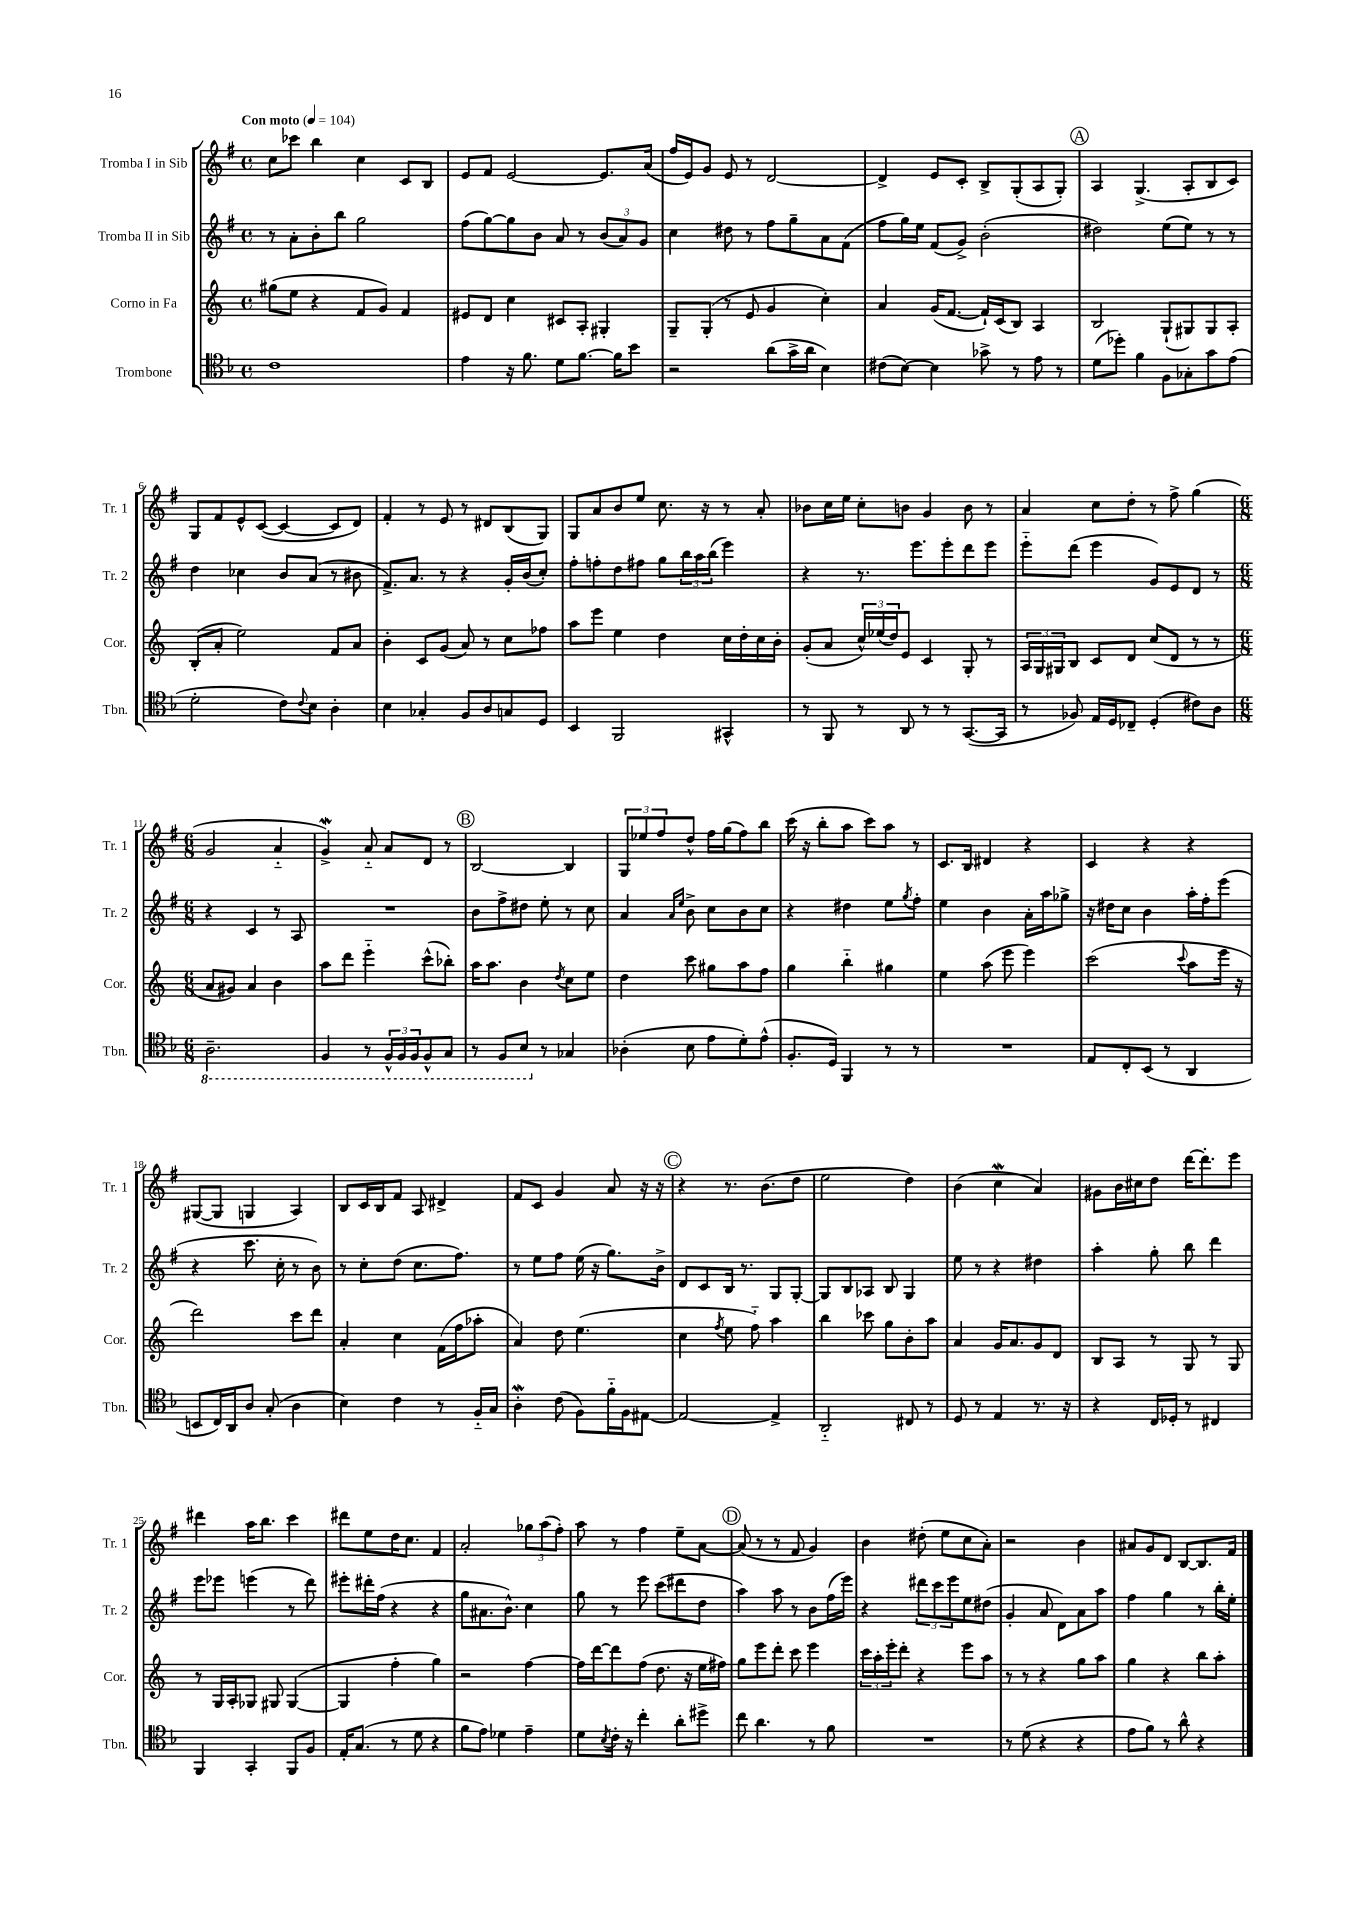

**kern	**kern	**kern	**kern
*staff4	*staff3	*staff2	*staff1
*clefC4	*clefG2	*clefG2	*clefG2
*k[b-]	*k[]	*k[f#]	*k[f#]
*M4/4	*M4/4	*M4/4	*M4/4
*met(c)	*met(c)	*met(c)	*met(c)
*MM104	*MM104	*MM104	*MM104
1c	(8gg#	8r	8cc
.	8ee	8a'	8ccc-
.	4r	8b'	4bb
.	.	8bb	.
.	8f	2gg	4cc
.	8g)	.	.
.	4f	.	8c
.	.	.	8B
=	=	=	=
4e	8e#	(8ff#	8e
.	8d	[8gg)	8f#
16r	4cc	8gg]	[2e
8.f	.	.	.
.	.	8b	.
8d	8c#	8a	.
[8.f	8A'	8r	.
.	4G#'	(12b	8.e]
16f]	.	.	.
.	.	12a)	.
8b-	.	.	.
.	.	12g	.
.	.	.	(16a
=	=	=	=
2r	8G~	4cc	16ff#
.	.	.	16e)
.	(8G'	.	8g
.	8r	8dd#	8e
.	8e	8r	8r
(8a	4g	8ff#	[2d
16g^	.	8gg~	.
16a	.	.	.
4B-)	4cc')	8a	.
.	.	(8f#	.
=	=	=	=
(8c#	4a	8ff#	4d^]
[8B-)	.	16gg)	.
.	.	16ee	.
4B-]	(16g	(8f#	8e
.	[8.f	.	.
.	.	8g^)	8c'
8g-^	16f`])	(2b'	8B^
.	(16c	.	.
8r	8B)	.	(8G'
8e	4A	.	8A
8r	.	.	8G')
=	=	=	=
(8d	2B	2dd#)	4A
8dd-')	.	.	.
4f	.	.	(4.G^
8F	(8G`	(8ee	.
8G-'	8G#)	8ee)	8A'
8g	8G#	8r	8B
(8e	8A'	8r	8c)
=	=	=	=
2d'	(8B'	4dd	8G
.	8a'	.	8f#
.	2ee)	4cc-	8e^^
.	.	.	([8c
8c)	.	8b	4c_
8qqc	.	.	.
8B-	.	(8a	.
4A'	8f	8r	8c]
.	8a	8b#	8d)
=	=	=	=
4B-	4b'	8.f#^)	4f#'
.	.	8.a	.
4G-'	8c	.	8r
.	(8g	8r	8e
8F	8a)	4r	8r
8A	8r	.	8d#
8G	8cc	16g'	(8B
.	.	(16b	.
8D	8ff-	8cc')	8G)
=	=	=	=
4BB-	8aa	8ff#'	8G
.	8eee	8ff'	8a
2FF	4ee	8dd	8b
.	.	8ff#	8ee
.	4dd	8gg	8.cc
.	.	24bb	.
.	.	24aa	.
.	.	.	16r
.	.	(24bb	.
4GG#^^	16cc	4eee)	8r
.	16dd'	.	.
.	16cc	.	8a'
.	16b'	.	.
=	=	=	=
8r	(8g'	4r	8b-
8FF	8a	.	16cc
.	.	.	16ee
8r	24cc^^)	8.r	8cc'
.	(24ee-	.	.
.	24dd)	.	.
8AA	8e	.	8b
.	.	8.eee	.
8r	4c	.	4g
8r	.	8eee'	.
([8.GG	8G'	8ddd	8b
.	8r	8eee	8r
16GG]	.	.	.
=	=	=	=
8r	24A	8eee'~	4a
.	24G	.	.
.	24G#	.	.
8F-)	8B	(8ddd	.
16E	8c	4eee	8cc
16D	.	.	.
8C-~	8d	.	8dd'
(4D'	(8cc	8g)	8r
.	8d	8e	8ff#^
8c#)	8r	8d	(4gg
8A	8r	8r	.
=	=	=	=
*M6/8	*M6/8	*M6/8	*M6/8
2.AA~	8a	4r	2g
.	8g#)	.	.
.	4a	4c	.
.	4b	8r	4a'~
.	.	8A	.
=	=	=	=
4FF	8aa	2.r	4g^)
.	8ddd	.	.
8r	4eee'~	.	8a'~
24FF^^	.	.	8a
24FF	.	.	.
24FF	.	.	.
8FF^^	(8ccc^^	.	8d
8GG	8bb-')	.	8r
=	=	=	=
8r	16aa	8b	[2B
.	8.aa	.	.
8FF	.	8ff#^	.
8BB-	4b	8dd#	.
8r	.	8ee'	.
.	8qdd	.	.
4G-	8cc	8r	4B]
.	8ee	8cc	.
=	=	=	=
(4A-'	4dd	4a	12G
.	.	.	12ee-
.	.	.	12ff#
.	.	16qqa	.
.	.	16qqee	.
8B-	8ccc	8b^	8dd^^
8e	8gg#	8cc	16ff#
.	.	.	(16gg
8d')	8aa	8b	8ff#)
(8e^^	8ff	8cc	8bb
=	=	=	=
8.F'	4gg	4r	(16ccc
.	.	.	16r
.	.	.	8bb'
16D)	.	.	.
4FF	4bb'~	4dd#	8aa
.	.	.	8ccc)
8r	4gg#	8ee	8aa
.	.	8qgg	.
8r	.	8ff#'	8r
=	=	=	=
2.r	4ee	4ee	8.c
.	.	.	16B
.	(8aa	4b	4d#
.	8eee	.	.
.	4eee)	16a'	4r
.	.	16aa	.
.	.	8gg-^	.
=	=	=	=
8E	(2ccc	16r	4c
.	.	16dd#	.
8C'	.	8cc	.
(8BB-	.	4b	4r
8r	.	.	.
.	8qqccc	.	.
4AA	8aa	16aa'	4r
.	.	16ff#'	.
.	16eee	(8eee	.
.	16r	.	.
=	=	=	=
8BB	2ddd)	4r	([8G#
16C)	.	.	8G#]
16AA	.	.	.
8A	.	8.ccc	4G
(8G'	.	.	.
.	.	16cc'	.
4A	8ccc	8r	4A)
.	8ddd	8b)	.
=	=	=	=
4B-)	4a'	8r	8B
.	.	8cc'	16c
.	.	.	16B
4c	4cc	(8dd	8f#
.	.	8.cc	8A
8r	(16f	.	4d#^
.	16ff	8.ff#)	.
16F'~	8aa-'	.	.
16G	.	.	.
=	=	=	=
4A'	4a)	8r	8f#
.	.	8ee	8c
(8c	8dd	8ff#	4g
8F)	(4.ee	(16ee	.
.	.	16r	.
16f'~	.	8.gg)	8a
16F	.	.	.
[8E#	.	.	16r
.	.	16b^	16r
=	=	=	=
2E#_	4cc	8d	4r
.	.	8c	.
.	8qff	.	.
.	8ee	16B	8.r
.	.	8.r	.
.	8ff'~)	.	.
.	.	.	(8.b
4E#^]	4aa	8G	.
.	.	[8G'	8dd
=	=	=	=
2AA'~	4bb	8G]	2ee
.	.	8B	.
.	8ccc-	8A-	.
.	8gg	8B	.
8C#	8b'	4G	4dd)
8r	8aa	.	.
=	=	=	=
8D	4a	8ee	(4b
8r	.	8r	.
4E	16g	4r	4cc
.	8.a	.	.
8.r	8g	4dd#	4a)
.	8d	.	.
16r	.	.	.
=	=	=	=
4r	8B	4aa'	8g#
.	8A	.	16b
.	.	.	16cc#
16C	8r	8gg'	8dd
16D-'	.	.	.
8r	8G	8bb	[16ddd
.	.	.	8.ddd']
4C#	8r	4ddd	.
.	8G	.	8eee
=	=	=	=
4FF	8r	8eee	4ddd#
.	16G	8eee-	.
.	16A'	.	.
4GG'	8G-	(4eee	16aa
.	.	.	8.bb
.	8G#	.	.
8FF	([4G#	8r	4ccc
8F	.	8ddd)	.
=	=	=	=
16E'	4G#]	8eee#'	8ddd#
(8.G	.	.	.
.	.	16ddd#'	8ee
.	.	(16ff#	.
8r	4ff'	4r	16dd
.	.	.	8.cc
8d	.	.	.
4r	4gg)	4r	4f#
=	=	=	=
8f	2r	8gg	2a'
8e)	.	8.a#	.
4d-	.	.	.
.	.	8.b^^)	.
4e~	[4ff	4cc	12gg-
.	.	.	(12aa
.	.	.	12ff#')
=	=	=	=
8d	16ff]	8gg	8aa
.	[16ddd	.	.
8qB-	.	.	.
16c'	8ddd]	8r	8r
16r	.	.	.
4cc'	(8ff	8eee	4ff#
.	8.dd	(8ccc	.
8a'	.	8ddd#	8ee~
.	16r	.	.
8dd#^	16ee	8dd	[8a
.	16ff#)	.	.
=	=	=	=
8cc	8gg	4aa)	(8a]
4.a	8eee	.	8r
.	8ddd'	8aa	8r
.	8ccc	8r	8f#
8r	4eee	8b	4g)
8f	.	(16ff#	.
.	.	16eee)	.
=	=	=	=
2.r	24ccc	4r	4b
.	24aa'	.	.
.	24eee'	.	.
.	8ddd'	.	.
.	4r	12ddd#	(8dd#'
.	.	12ccc	.
.	.	.	8ee
.	.	12eee	.
.	8eee	8ee	8cc
.	8aa	(8dd#	8a')
=	=	=	=
8r	8r	4g'	2r
(8d	8r	.	.
4r	4r	8a	.
.	.	8d)	.
4r	8gg	8a	4b
.	8aa	8aa	.
=	=	=	=
8e	4gg	4ff#	8a#
8f)	.	.	8g
8r	4r	4gg	8d
8a^^	.	.	[8B
4r	8bb	8r	8.B]
.	8aa'	16bb'	.
.	.	16ee'	16f#
==	==	==	==
*-	*-	*-	*-
